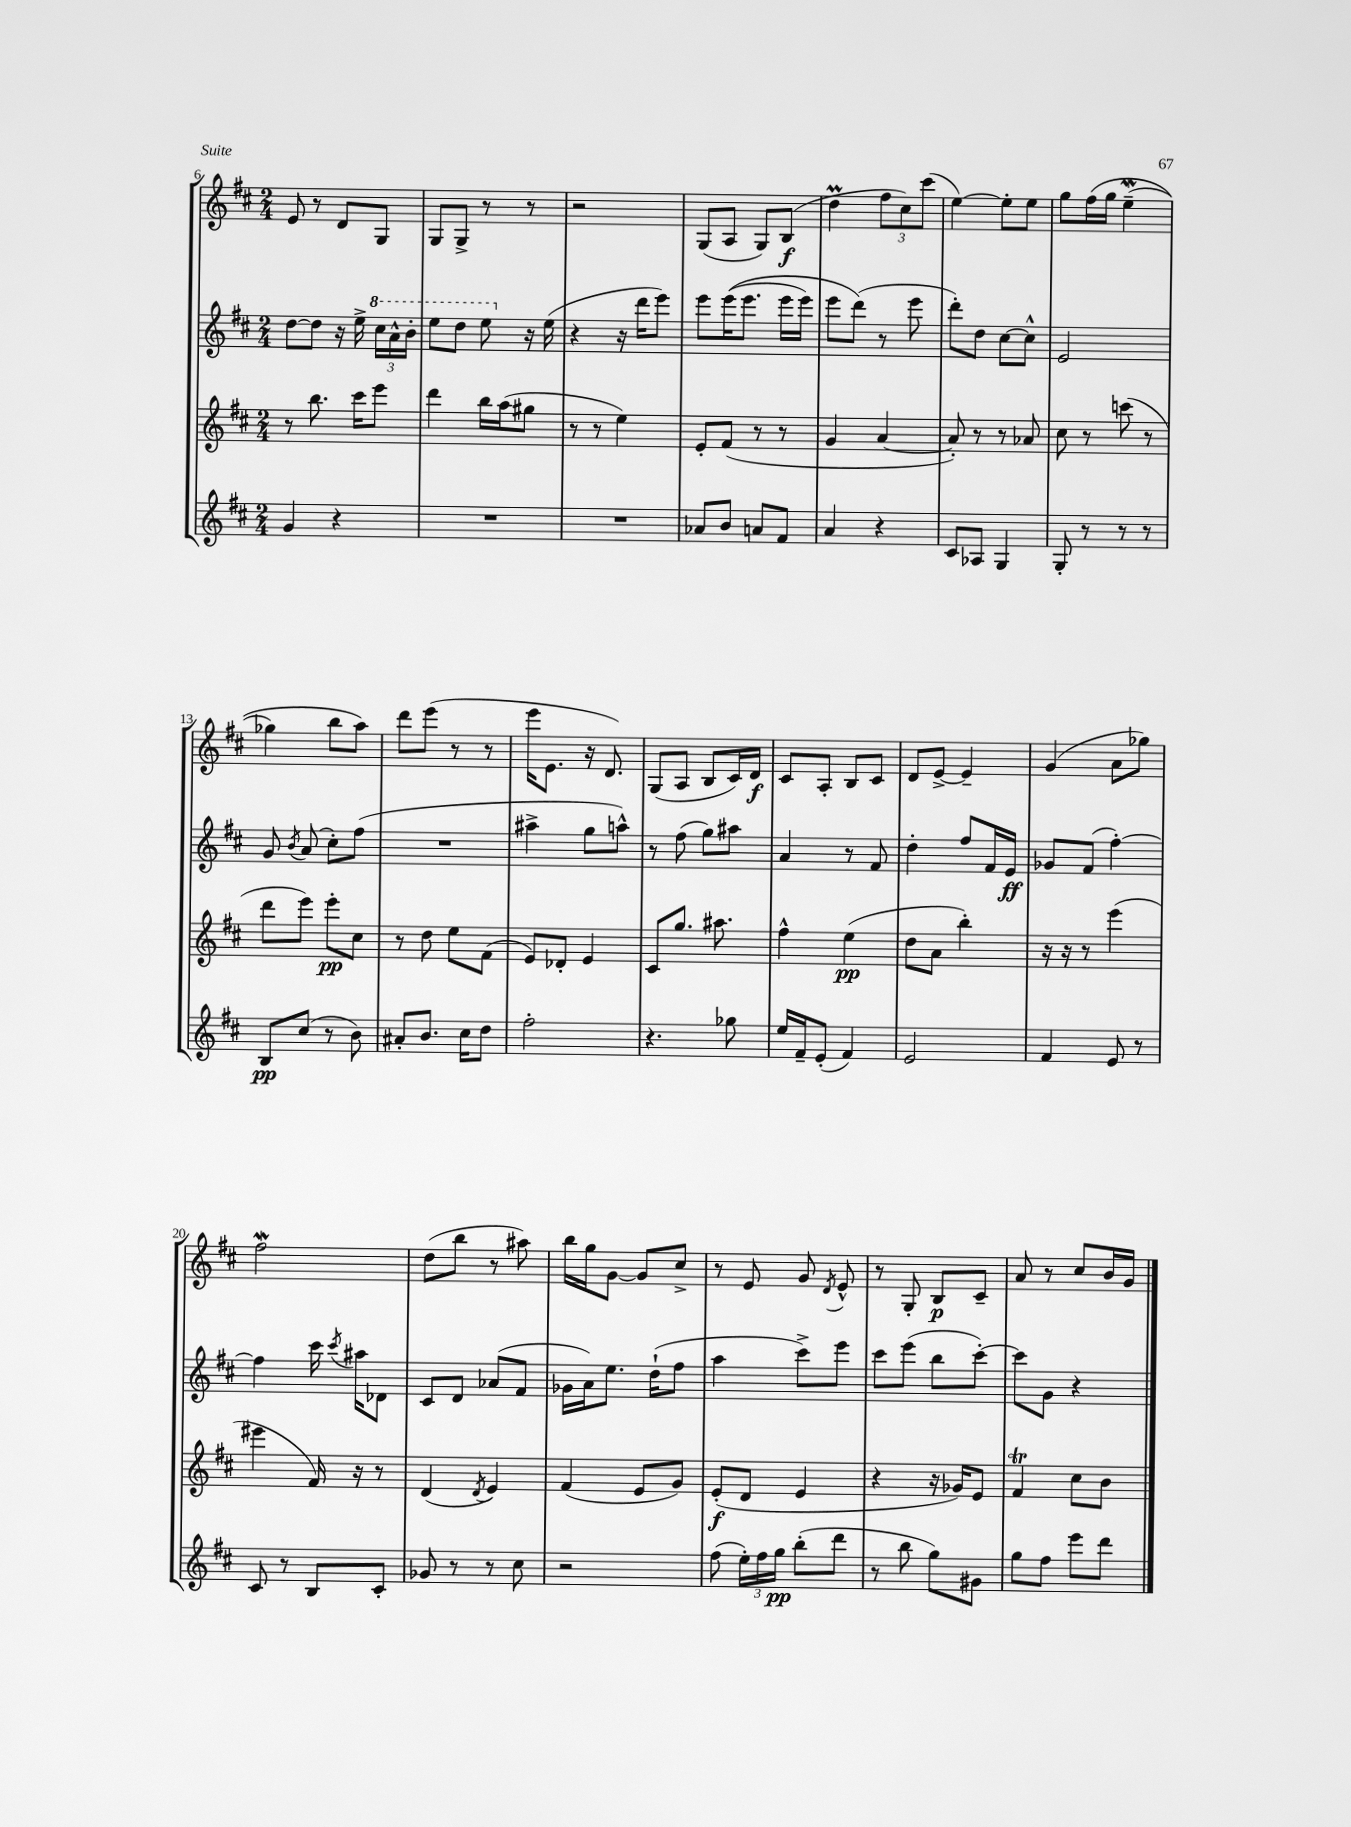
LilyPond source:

<<
\new StaffGroup <<
\new Staff = "s0" {
    \clef treble \key d \major \numericTimeSignature \time 2/4
    \autoBeamOff e'8 r8 d'8[ g8] |
    g8[ g8]-> r8 r8 |
    r2 |
    g8[( a8] g8[) b8]\f( |
    d''4\prall \tuplet 3/2 { fis''8[ cis''8) cis'''8]( } |
    e''4~) e''8[-. e''8] |
    g''8[ fis''16\( g''16] e''4--\mordent( |
    ges''4) b''8[ a''8]\) |
    d'''8[ e'''8]( r8 r8 |
    e'''16[ e'8.] r16 d'8.) |
    g8[( a8] b8[ cis'16) d'16]\f |
    cis'8[ a8]-. b8[ cis'8] |
    d'8[ e'8]~-> e'4-- |
    g'4( a'8[ ges''8]) |
    fis''2\mordent |
    d''8[( b''8] r8 ais''8) |
    b''16[ g''16 g'8]~ g'8[ cis''8]-> |
    r8 e'8 g'8 \acciaccatura { d'8 } e'8-^ |
    r8 g8-. b8[\p cis'8]-- |
    a'8 r8 cis''8[ b'16 g'16] \bar "|." |
}
\new Staff = "s1" {
    \clef treble \key d \major \numericTimeSignature \time 2/4
    \autoBeamOff d''8[~ d''8] r16 e''16-> \tuplet 3/2 { \ottava #1 cis'''16[ a''16-^ b''16]-. } |
    e'''8[ d'''8] e'''8 \ottava #0 r16 e''16( |
    r4 r16 d'''16[ e'''8]) |
    e'''8[ e'''16(\( e'''8.] e'''16[ e'''16]) |
    e'''8[ d'''8](\) r8 e'''8 |
    d'''8[-.) d''8] cis''8[~ cis''8]-^ |
    e'2 |
    g'8 \acciaccatura { b'8 } a'8( cis''8[-.) fis''8]( |
    R2 |
    ais''4-> g''8[ a''8]-^) |
    r8 fis''8( g''8[) ais''8] |
    a'4 r8 fis'8 |
    d''4-. fis''8[ fis'16 e'16]\ff |
    ges'8[ fis'8]( fis''4~-.) |
    fis''4 cis'''16 \acciaccatura { cis'''8 } ais''16[ des'8] |
    cis'8[ d'8] aes'8[( fis'8] |
    ges'16[ a'16) e''8.] d''16[-!( fis''8] |
    a''4 cis'''8[->) e'''8] |
    cis'''8[ e'''8]( b''8[ cis'''8]~-.) |
    cis'''8[ g'8] r4 \bar "|." |
}
\new Staff = "s2" {
    \clef treble \key d \major \numericTimeSignature \time 2/4
    \autoBeamOff r8 b''8. cis'''16[ e'''8] |
    d'''4 b''16[ a''16( gis''8] |
    r8 r8 e''4) |
    e'8[-. fis'8]( r8 r8 |
    g'4 a'4~ |
    a'8-.) r8 r8 aes'8 |
    cis''8 r8 c'''8( r8 |
    d'''8[ e'''8]) e'''8[-.\pp cis''8] |
    r8 d''8 e''8[ fis'8]( |
    e'8[) des'8]-. e'4 |
    cis'8[ g''8.] ais''8. |
    fis''4-^ e''4\pp( |
    d''8[ a'8] b''4-.) |
    r16 r16 r8 e'''4( |
    eis'''4 fis'16) r16 r8 |
    d'4( \acciaccatura { d'8 } e'4) |
    fis'4( e'8[ g'8]) |
    e'8[-.\f( d'8] e'4 |
    r4 r16 ges'16[) e'8] |
    fis'4\trill cis''8[ b'8] \bar "|." |
}
\new Staff = "s3" {
    \clef treble \key d \major \numericTimeSignature \time 2/4
    \autoBeamOff g'4 r4 |
    R2 |
    R2 |
    aes'8[ b'8] a'8[ fis'8] |
    a'4 r4 |
    cis'8[ aes8] g4 |
    g8-. r8 r8 r8 |
    b8[\pp cis''8]( r8 b'8) |
    ais'8[-. b'8.] cis''16[ d''8] |
    fis''2-. |
    r4. ges''8 |
    e''16[ fis'16-- e'8]-.( fis'4) |
    e'2 |
    fis'4 e'8 r8 |
    cis'8 r8 b8[ cis'8]-. |
    ges'8 r8 r8 cis''8 |
    r2 |
    fis''8( \tuplet 3/2 { e''16[-.) fis''16 g''16]\pp } b''8[-.( d'''8] |
    r8 b''8 g''8[) gis'8] |
    g''8[ fis''8] e'''8[ d'''8] \bar "|." |
}
>>
>>
\layout { \context { \Score currentBarNumber = #6 } }
